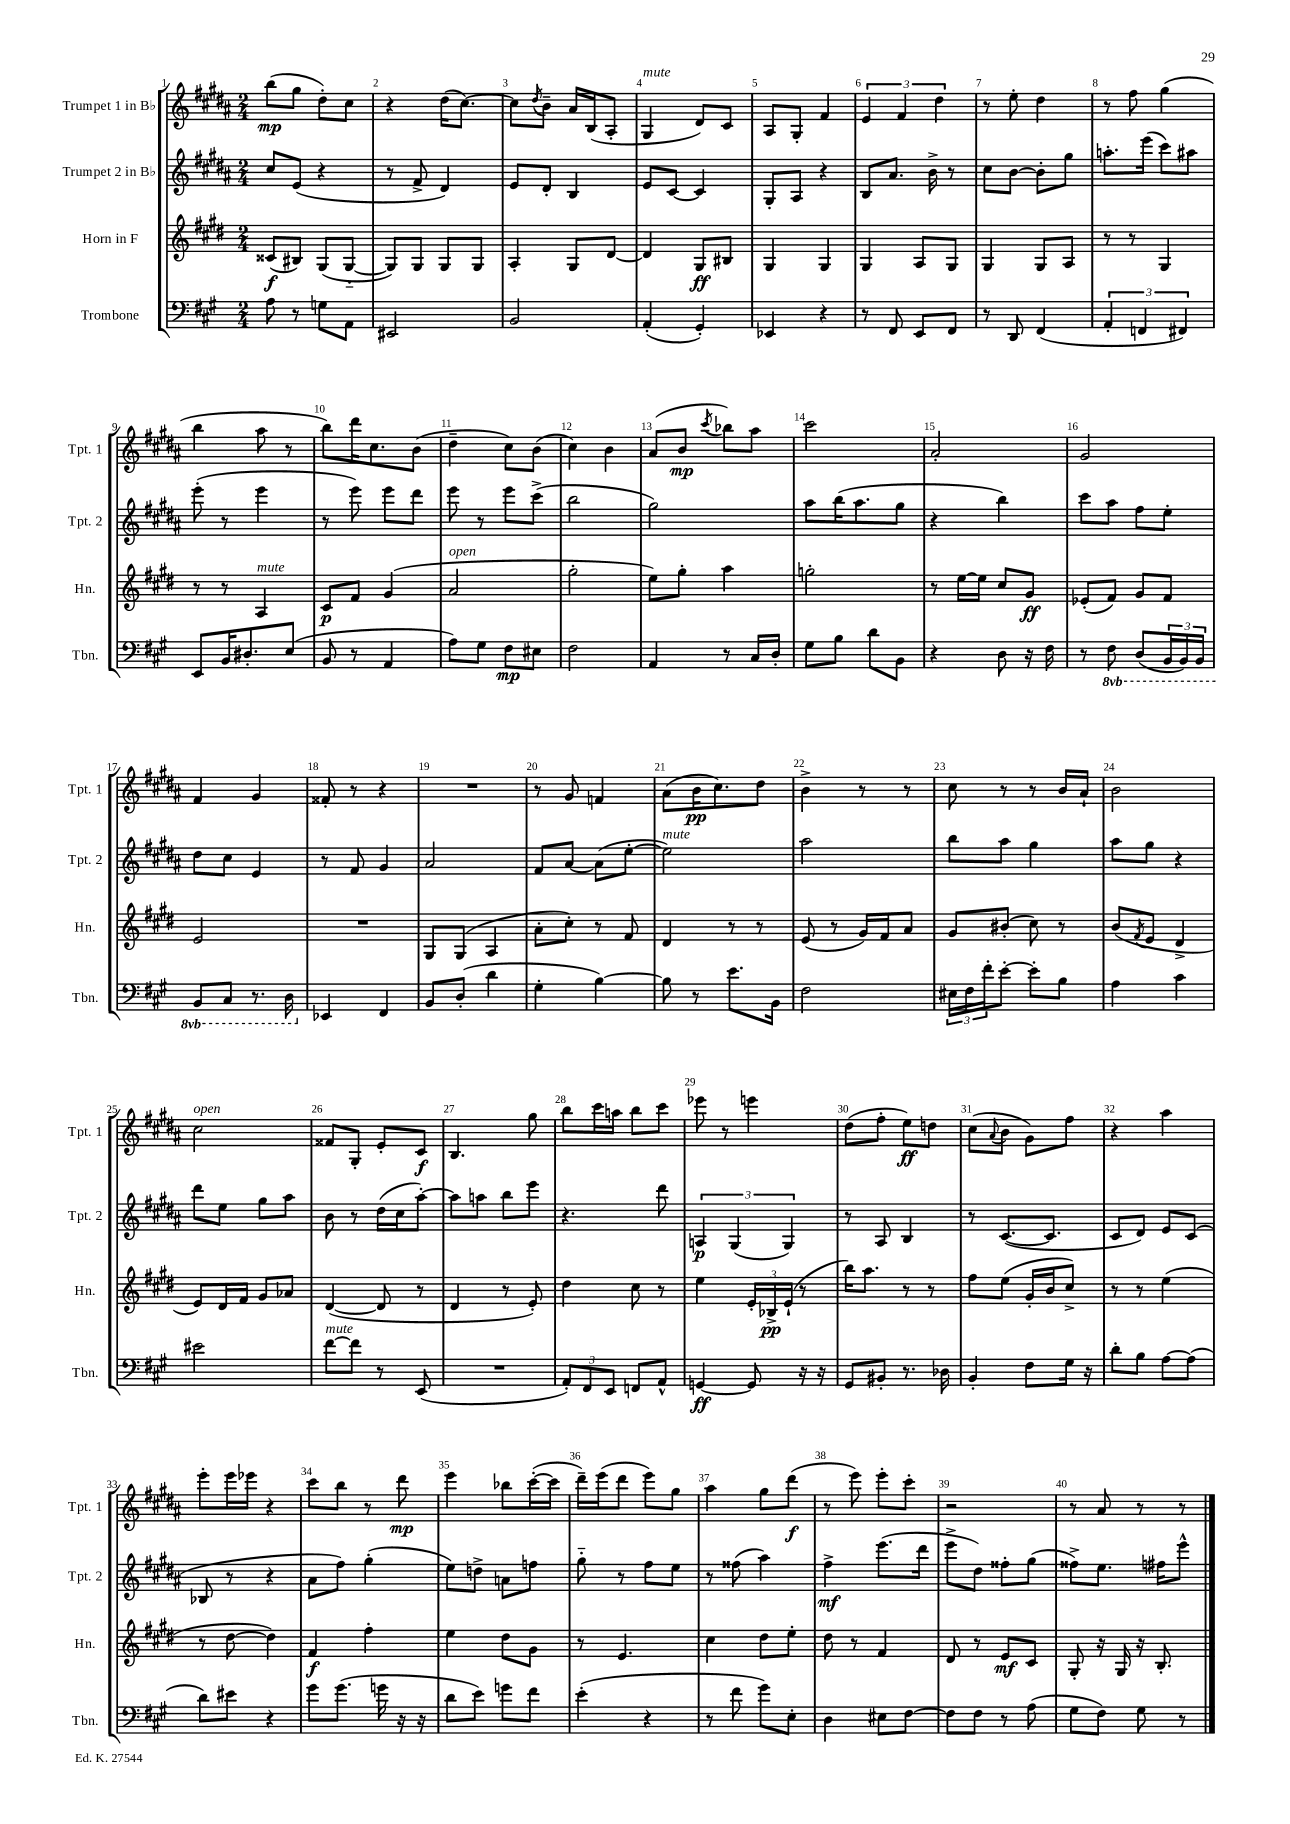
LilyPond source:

<<
\new StaffGroup <<
\new Staff = "s0" \with { instrumentName = "Trumpet 1 in Bb" shortInstrumentName = "Tpt. 1" } {
    \clef treble \key b \major \numericTimeSignature \time 2/4
    b''8\mp( gis''8 dis''8-.) cis''8 |
    r4 dis''16( cis''8.~) |
    cis''8 \acciaccatura { dis''8 } b'8-- ais'16 b16( ais8-. |
    gis4^\markup { \italic "mute" } dis'8) cis'8 |
    ais8 gis8-. fis'4 |
    \tuplet 3/2 { e'4 fis'4 dis''4 } |
    r8 e''8-. dis''4 |
    r8 fis''8 gis''4( |
    b''4 ais''8 r8 |
    b''8) dis'''16 cis''8. b'8( |
    dis''4-- cis''8) b'8( |
    cis''4) b'4 |
    ais'8( b'8\mp \acciaccatura { cis'''8 } bes''8) ais''8 |
    cis'''2 |
    ais'2-. |
    gis'2 |
    fis'4 gis'4 |
    fisis'8-. r8 r4 |
    R2 |
    r8 gis'8 f'4 |
    ais'8( b'16\pp cis''8.) dis''8 |
    b'4-> r8 r8 |
    cis''8 r8 r8 b'16 ais'16-! |
    b'2 |
    cis''2^\markup { \italic "open" } |
    fisis'8 gis8-. e'8-. cis'8\f |
    b4. gis''8 |
    b''8 cis'''16 a''16 b''8 cis'''8 |
    ees'''8 r8 e'''4 |
    dis''8( fis''8-. e''8\ff) d''8 |
    cis''8( \appoggiatura { ais'8 } b'8 gis'8) fis''8 |
    r4 ais''4 |
    e'''8-. e'''16 ees'''16 r4 |
    cis'''8 b''8 r8 dis'''8\mp |
    e'''4 bes''8 cis'''16~-.( cis'''16 |
    dis'''16--) e'''16( dis'''8 e'''8) gis''8 |
    ais''4 gis''8 dis'''8\f( |
    r8 e'''8) e'''8-. cis'''8-. |
    r2 |
    r8 ais'8 r8 r8 \bar "|." |
}
\new Staff = "s1" \with { instrumentName = "Trumpet 2 in Bb" shortInstrumentName = "Tpt. 2" } {
    \clef treble \key b \major \numericTimeSignature \time 2/4
    cis''8 e'8( r4 |
    r8 fis'8-> dis'4) |
    e'8 dis'8-. b4 |
    e'8 cis'8~ cis'4 |
    gis8-. ais8 r4 |
    b8 ais'8. b'16-> r8 |
    cis''8 b'8~ b'8-. gis''8 |
    a''8.-. e'''16( cis'''8) ais''8 |
    e'''8-.( r8 e'''4 |
    r8 e'''8) e'''8 dis'''8 |
    e'''8 r8 e'''8 cis'''8->( |
    b''2 |
    gis''2) |
    ais''8 b''16( ais''8. gis''8 |
    r4 b''4) |
    cis'''8 ais''8 fis''8 e''8-. |
    dis''8 cis''8 e'4 |
    r8 fis'8 gis'4 |
    ais'2 |
    fis'8 ais'8~ ais'8( e''8~-. |
    e''2^\markup { \italic "mute" }) |
    ais''2 |
    b''8 ais''8 gis''4 |
    ais''8 gis''8 r4 |
    dis'''8 e''8 gis''8 ais''8 |
    b'8 r8 dis''16( cis''16 ais''8~-.) |
    ais''8 a''8 b''8 e'''8 |
    r4. dis'''8 |
    \tuplet 3/2 { a4\p gis4( gis4) } |
    r8 ais8 b4 |
    r8 cis'8.~( cis'8. |
    cis'8 dis'8) e'8 cis'8( |
    bes8 r8 r4 |
    ais'8 fis''8) gis''4-.( |
    e''8) d''8-> a'8 f''8 |
    gis''8-_ r8 fis''8 e''8 |
    r8 fisis''8( ais''4) |
    fis''4->\mf e'''8.( dis'''16 |
    e'''8-> dis''8) fisis''8-. gis''8( |
    fisis''8->) e''8. fis''16 e'''8-^ \bar "|." |
}
\new Staff = "s2" \with { instrumentName = "Horn in F" shortInstrumentName = "Hn." } {
    \clef treble \key e \major \numericTimeSignature \time 2/4
    cisis'8\f( bis8) gis8( gis8~-_ |
    gis8) gis8 gis8 gis8 |
    a4-. gis8 dis'8~ |
    dis'4 gis8\ff bis8 |
    gis4 gis4 |
    gis4 a8 gis8 |
    gis4 gis8 a8 |
    r8 r8 gis4 |
    r8 r8 a4^\markup { \italic "mute" } |
    cis'8\p fis'8 gis'4( |
    a'2^\markup { \italic "open" } |
    gis''2-. |
    e''8) gis''8-. a''4 |
    g''2-. |
    r8 e''16~ e''16 cis''8 gis'8\ff |
    ees'8-.( fis'8) gis'8 fis'8 |
    e'2 |
    R2 |
    gis8 gis8( a4 |
    a'8-. cis''8-.) r8 fis'8 |
    dis'4 r8 r8 |
    e'8( r8 gis'16) fis'16 a'8 |
    gis'8 bis'8-.( cis''8) r8 |
    b'8( \acciaccatura { fis'8 } e'8 dis'4-> |
    e'8) dis'16 fis'16 gis'8 aes'8 |
    dis'4~( dis'8 r8 |
    dis'4 r8 e'8-.) |
    dis''4 cis''8 r8 |
    e''4 \tuplet 3/2 { e'16-. bes16->\pp e'16-!( } r8 |
    b''16) a''8. r8 r8 |
    fis''8 e''8( gis'16-. b'16 cis''8->) |
    r8 r8 e''4( |
    r8 dis''8~ dis''4) |
    fis'4\f fis''4-. |
    e''4 dis''8 gis'8 |
    r8 e'4. |
    cis''4 dis''8 e''8-. |
    dis''8 r8 fis'4 |
    dis'8 r8 e'8\mf cis'8 |
    gis8-. r16 gis16 r16 b8.-. \bar "|." |
}
\new Staff = "s3" \with { instrumentName = "Trombone" shortInstrumentName = "Tbn." } {
    \clef bass \key a \major \numericTimeSignature \time 2/4 \set Staff.ottavationMarkups = #ottavation-simple-ordinals
    a8 r8 g8 a,8 |
    eis,2 |
    b,2 |
    a,4-.( gis,4-.) |
    ees,4 r4 |
    r8 fis,8 e,8 fis,8 |
    r8 d,8 fis,4( |
    \tuplet 3/2 { a,4-. f,4 fis,4) } |
    e,8 b,16 dis8.-. e8( |
    b,8 r8 a,4 |
    a8) gis8 fis8\mp eis8 |
    fis2 |
    a,4 r8 cis16 d16-. |
    gis8 b8 d'8 b,8 |
    r4 d8 r16 fis16 |
    r8 \ottava #-1 fis,8 d,8( \tuplet 3/2 { b,,16 b,,16) b,,16 } |
    b,,8 cis,8 r8. d,16 \ottava #0 |
    ees,4 fis,4 |
    b,8 d8-.( d'4 |
    gis4-. b4~) |
    b8 r8 e'8. b,16 |
    fis2 |
    \tuplet 3/2 { eis16 fis16 fis'16-. } e'8~-. e'8-. b8 |
    a4 cis'4 |
    eis'2 |
    fis'8~^\markup { \italic "mute" } fis'8 r8 e,8( |
    R2 |
    \tuplet 3/2 { a,8-.) fis,8 e,8 } f,8 a,8-^ |
    g,4~\ff g,8 r16 r16 |
    gis,8 bis,8-. r8. des16 |
    b,4-. fis8 gis16 r16 |
    d'8-. b8 a8~ a8( |
    d'8) eis'8 r4 |
    gis'8 gis'8.( g'16 r16 r16 |
    d'8 e'8) g'8 fis'8 |
    e'4-.( r4 |
    r8 fis'8 gis'8) e8-. |
    d4 eis8 fis8~ |
    fis8 fis8 r8 a8( |
    gis8 fis8) gis8 r8 \bar "|." |
}
>>
>>
\layout { \context { \Score \override BarNumber.break-visibility = ##(#f #t #t) barNumberVisibility = #all-bar-numbers-visible } }
